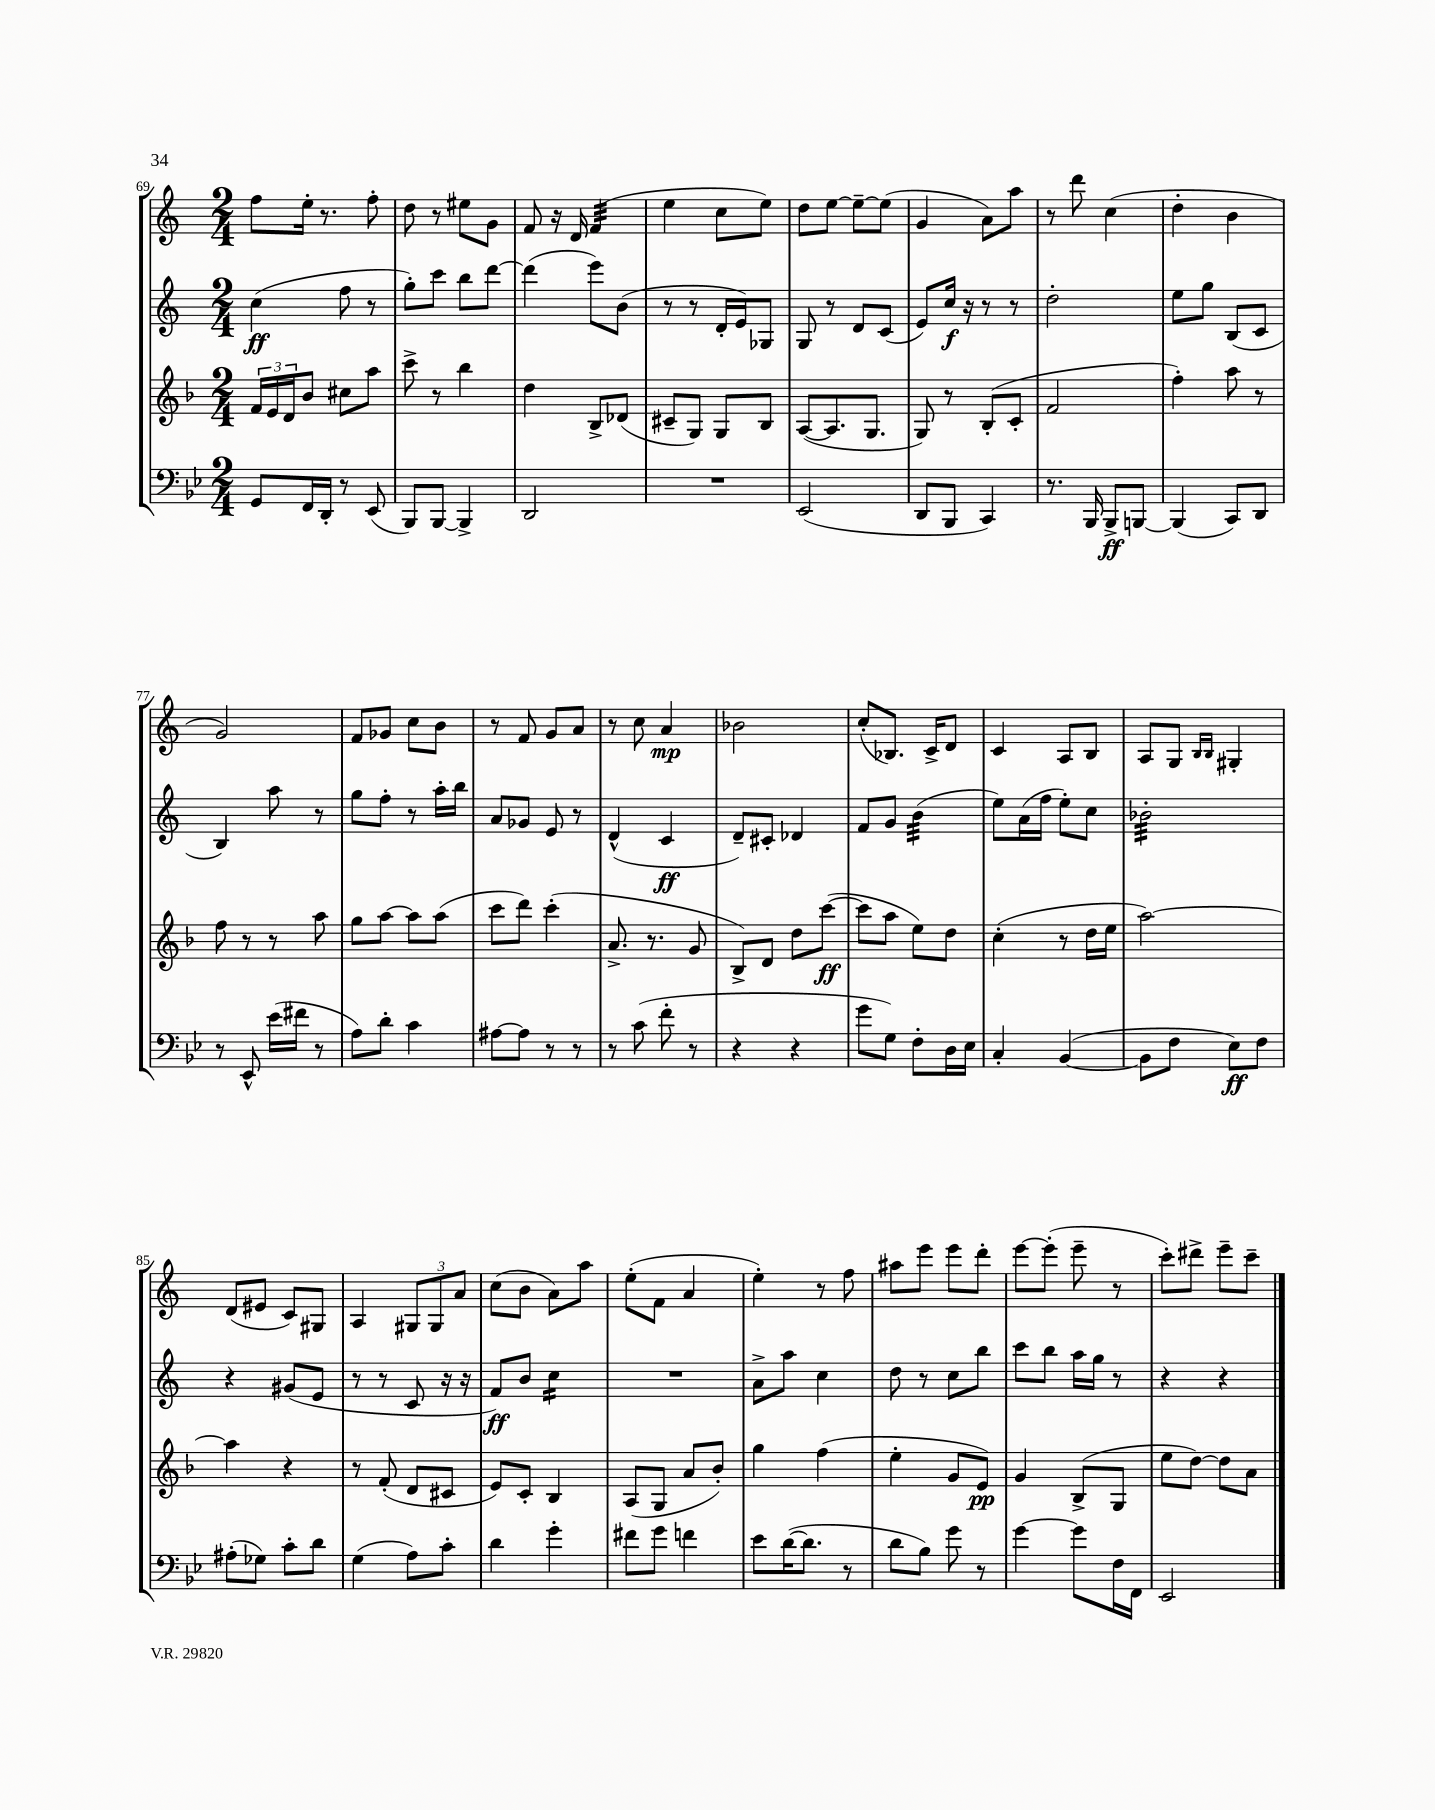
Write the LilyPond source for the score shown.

<<
\new StaffGroup <<
\new Staff = "s0" {
    \clef treble \key c \major \numericTimeSignature \time 2/4
    f''8 e''16-. r8. f''8-. |
    d''8 r8 eis''8 g'8 |
    f'8 r16 d'16 f'4:32( |
    e''4 c''8 e''8) |
    d''8 e''8~ e''8~-- e''8( |
    g'4 a'8) a''8 |
    r8 d'''8 c''4( |
    d''4-. b'4 |
    g'2) |
    f'8 ges'8 c''8 b'8 |
    r8 f'8 g'8 a'8 |
    r8 c''8 a'4\mp |
    bes'2 |
    c''8-.( bes8.) c'16-> d'8 |
    c'4 a8 b8 |
    a8 g8 \grace { b16 b16 } gis4-. |
    d'8( eis'8 c'8) gis8 |
    a4 \tuplet 3/2 { gis8 gis8 a'8 } |
    c''8( b'8 a'8) a''8 |
    e''8-.( f'8 a'4 |
    e''4-.) r8 f''8 |
    ais''8 e'''8 e'''8 d'''8-. |
    e'''8~ e'''8-.( e'''8-- r8 |
    c'''8-.) dis'''8-> e'''8-- c'''8-- \bar "|." |
}
\new Staff = "s1" {
    \clef treble \key c \major \numericTimeSignature \time 2/4
    c''4\ff( f''8 r8 |
    g''8-.) c'''8 b''8 d'''8~ |
    d'''4( e'''8) b'8( |
    r8 r8 d'16-. e'16) ges8 |
    g8 r8 d'8 c'8( |
    e'8) c''16\f r16 r8 r8 |
    d''2-. |
    e''8 g''8 b8( c'8 |
    b4) a''8 r8 |
    g''8 f''8-. r8 a''16-. b''16 |
    a'8 ges'8 e'8 r8 |
    d'4-^( c'4\ff |
    d'8--) cis'8-. des'4 |
    f'8 g'8 b'4:32( |
    e''8) a'16( f''16 e''8-.) c''8 |
    bes'2:32-. |
    r4 gis'8( e'8 |
    r8 r8 c'8 r16 r16 |
    f'8\ff) b'8 c''4:16 |
    R2 |
    a'8-> a''8 c''4 |
    d''8 r8 c''8 b''8 |
    c'''8 b''8 a''16 g''16 r8 |
    r4 r4 \bar "|." |
}
\new Staff = "s2" {
    \clef treble \key f \major \numericTimeSignature \time 2/4
    \tuplet 3/2 { f'16 e'16 d'16 } bes'8 cis''8 a''8 |
    c'''8-> r8 bes''4 |
    d''4 bes8-> des'8( |
    cis'8-- g8) g8 bes8 |
    a8~( a8. g8. |
    g8) r8 bes8-.( c'8-. |
    f'2 |
    f''4-.) a''8 r8 |
    f''8 r8 r8 a''8 |
    g''8 a''8~ a''8 a''8( |
    c'''8 d'''8) c'''4-.( |
    a'8.-> r8. g'8 |
    bes8->) d'8 d''8 c'''8~\ff( |
    c'''8 a''8 e''8) d''8 |
    c''4-.( r8 d''16 e''16 |
    a''2~) |
    a''4 r4 |
    r8 f'8-.( d'8 cis'8 |
    e'8) c'8-. bes4 |
    a8( g8 a'8 bes'8-.) |
    g''4 f''4( |
    e''4-. g'8 e'8\pp) |
    g'4 bes8->( g8 |
    e''8 d''8~) d''8 a'8 \bar "|." |
}
\new Staff = "s3" {
    \clef bass \key bes \major \numericTimeSignature \time 2/4
    g,8 f,16 d,16-. r8 ees,8( |
    bes,,8) bes,,8~ bes,,4-> |
    d,2 |
    R2 |
    ees,2( |
    d,8 bes,,8 c,4) |
    r8. bes,,16 bes,,8->\ff b,,8~ |
    b,,4( c,8) d,8 |
    r8 ees,8-^ ees'16( fis'16 r8 |
    a8) d'8-. c'4 |
    ais8~ ais8 r8 r8 |
    r8 c'8( f'8-. r8 |
    r4 r4 |
    g'8 g8) f8-. d16 ees16 |
    c4-. bes,4~( |
    bes,8 f8 ees8\ff) f8 |
    ais8-.( ges8) c'8-. d'8 |
    g4( a8) c'8-. |
    d'4 g'4-. |
    fis'8 g'8 f'4 |
    ees'8 d'16~( d'8. r8 |
    d'8 bes8) g'8 r8 |
    g'4~ g'8 f16 f,16 |
    ees,2 \bar "|." |
}
>>
>>
\layout { \context { \Score currentBarNumber = #69 } }
